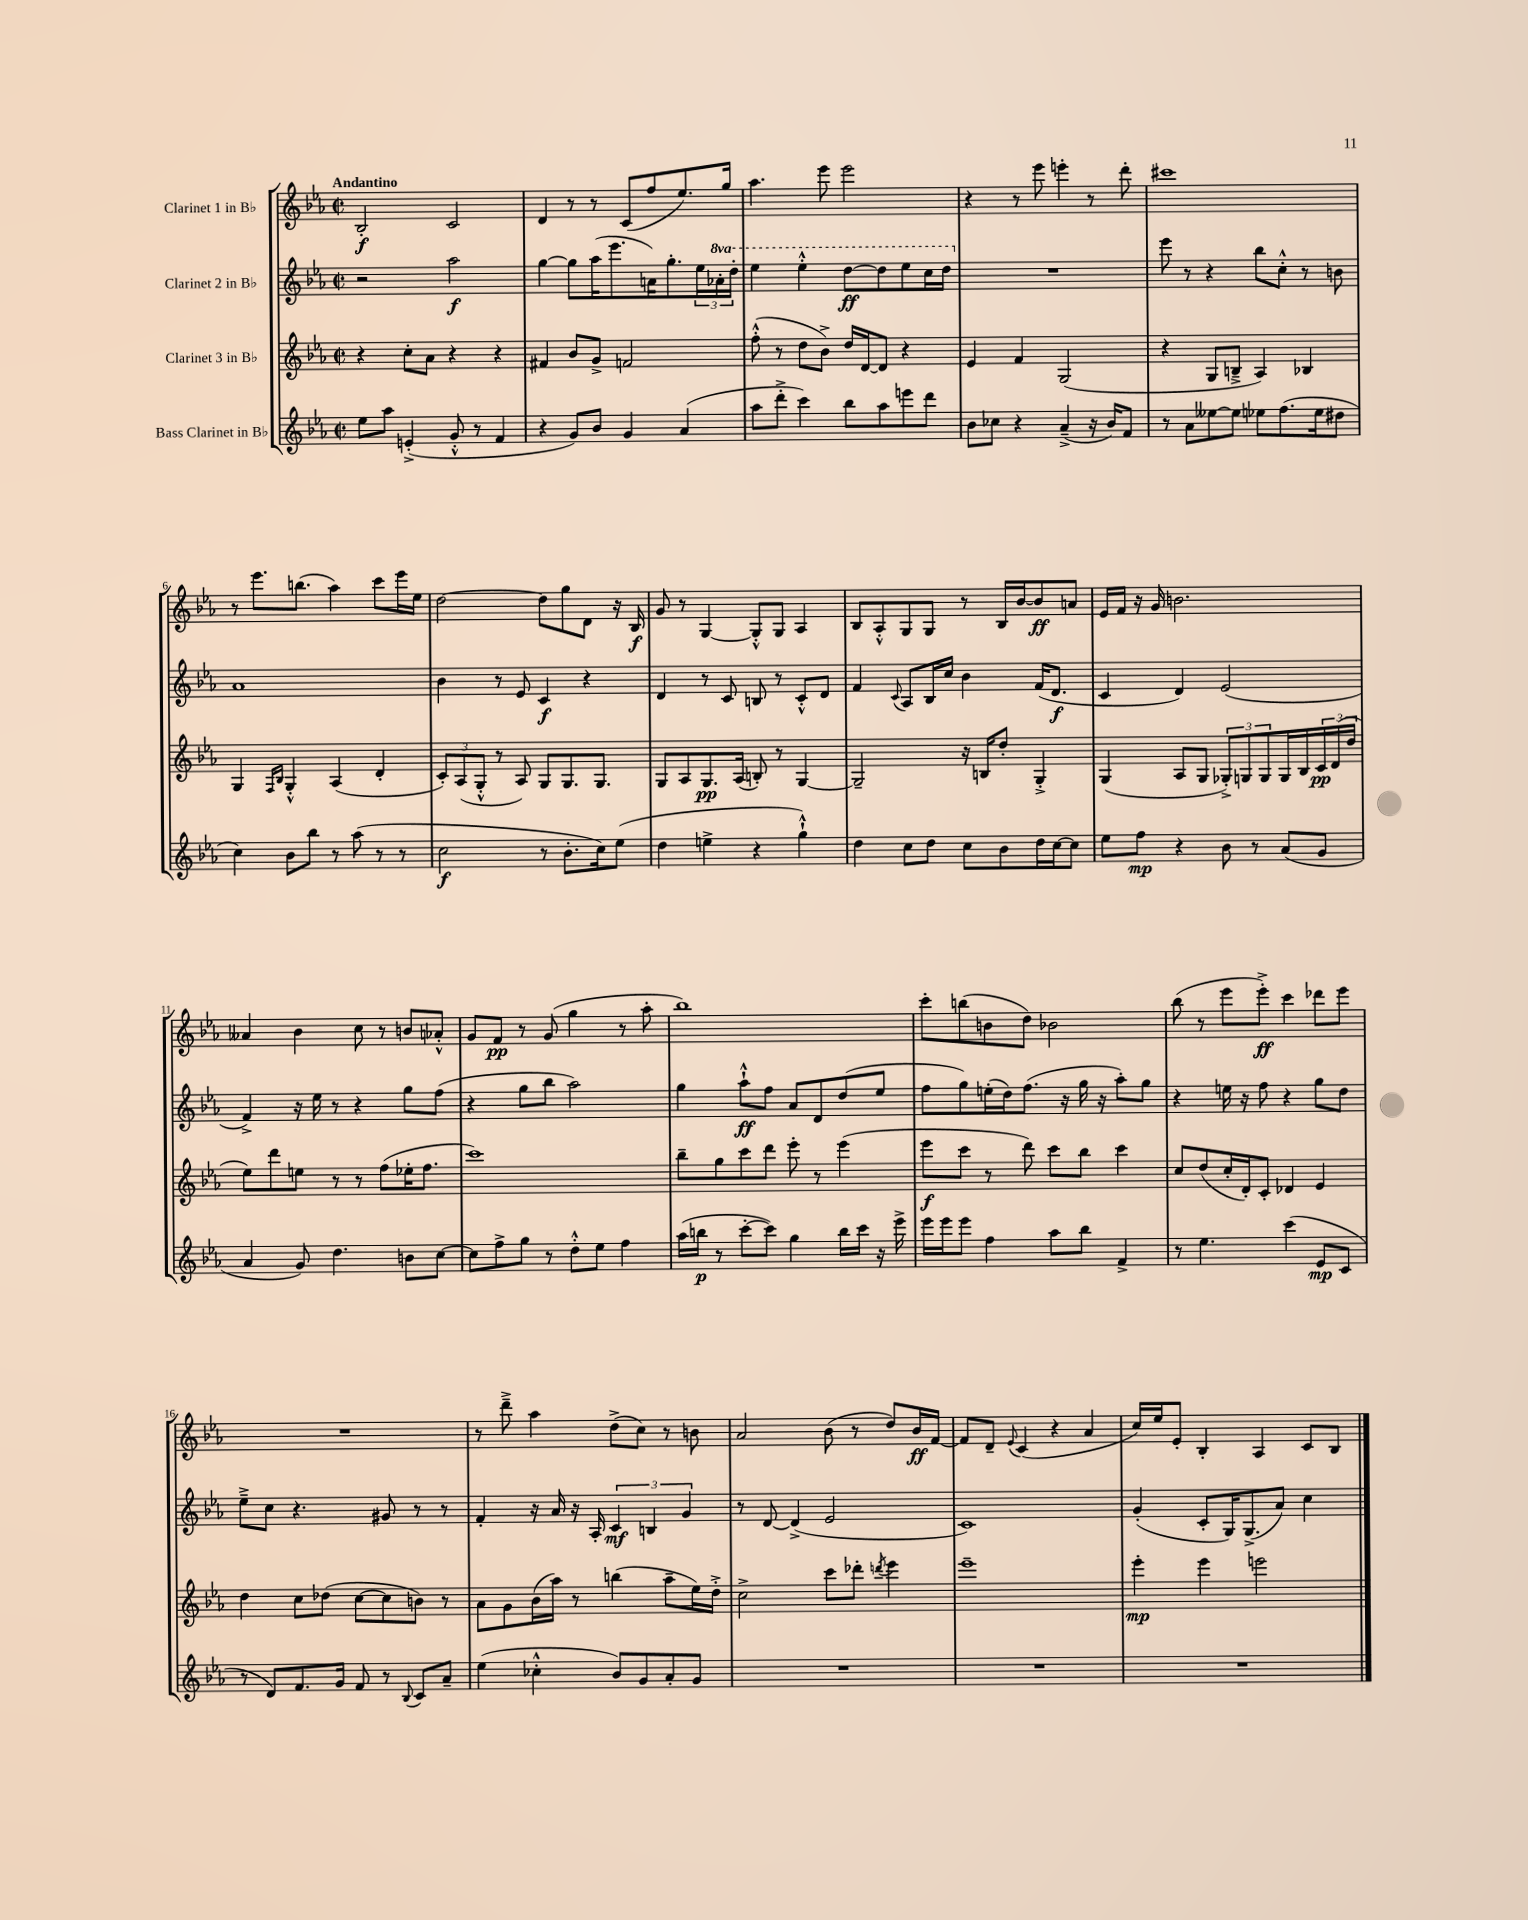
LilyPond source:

<<
\new StaffGroup <<
\new Staff = "s0" \with { instrumentName = "Clarinet 1 in Bb" } {
    \clef treble \key ees \major \defaultTimeSignature \time 2/2 \tempo "Andantino"
    bes2-.\f c'2 |
    d'4 r8 r8 c'8( f''8 ees''8.) g''16 |
    aes''4. ees'''8 ees'''2 |
    r4 r8 ees'''8 e'''4-. r8 d'''8-. |
    cis'''1 |
    r8 ees'''8. b''8.( aes''4) c'''8 ees'''16 ees''16 |
    d''2~ d''8 g''8 d'8 r16 bes16\f |
    g'8 r8 g4~ g8-.-^ g8 aes4 |
    bes8 aes8-.-^ g8 g8 r8 bes16 bes'16~ bes'8\ff a'8 |
    ees'16 f'16 r16 g'16 b'2. |
    aeses'4 bes'4 c''8 r8 b'8 aes'8-.-^ |
    g'8 f'8\pp r8 g'8( g''4 r8 aes''8-. |
    bes''1) |
    c'''8-. b''8( b'8 d''8) bes'2 |
    bes''8( r8 ees'''8 ees'''8-.->\ff) c'''4 des'''8 ees'''8 |
    R1 |
    r8 d'''8---> aes''4 d''8->( c''8) r8 b'8 |
    aes'2 bes'8( r8 d''8) bes'16\ff f'16~ |
    f'8 d'8-- \appoggiatura { ees'8 } c'4( r4 aes'4 |
    c''16) ees''16 ees'8-. bes4-. aes4 c'8 bes8 \bar "|." |
}
\new Staff = "s1" \with { instrumentName = "Clarinet 2 in Bb" } {
    \clef treble \key ees \major \defaultTimeSignature \time 2/2 \set Staff.ottavationMarkups = #ottavation-simple-ordinals
    r2 aes''2\f |
    g''4~ g''8 aes''16( ees'''8. a'16) g''8.-. \tuplet 3/2 { ees''16 \ottava #1 aes''!16-. d'''16-. } |
    ees'''4 ees'''4-.-^ d'''8~\ff d'''8 ees'''8 c'''16 d'''16 \ottava #0 |
    R1 |
    ees'''8 r8 r4 bes''8 c''8-.-^ r8 b'8 |
    aes'1 |
    bes'4 r8 ees'8 c'4\f r4 |
    d'4 r8 c'8 b8 r8 c'8-.-^ d'8 |
    f'4 \appoggiatura { c'8 } aes8 bes16 c''16 bes'4 f'16( d'8.\f |
    c'4 d'4) ees'2( |
    f'4->) r16 ees''16 r8 r4 g''8 f''8( |
    r4 g''8 bes''8 aes''2) |
    g''4 aes''8-!-^\ff f''8 aes'8 d'8 d''8( ees''8 |
    f''8 g''8) e''16-.( d''16) f''8.( r16 g''16 r16 aes''8-.) g''8 |
    r4 e''16 r16 f''8 r4 g''8 d''8 |
    ees''8---> c''8 r4. gis'8 r8 r8 |
    f'4-. r16 aes'16 r16 aes16-. \tuplet 3/2 { c'4\mf b4 g'4 } |
    r8 d'8~ d'4->( ees'2 |
    c'1) |
    g'4-.( c'8-. g16) g8.->( aes'8) c''4 \bar "|." |
}
\new Staff = "s2" \with { instrumentName = "Clarinet 3 in Bb" } {
    \clef treble \key ees \major \defaultTimeSignature \time 2/2
    r4 c''8-. aes'8 r4 r4 |
    fis'4 bes'8 g'8-> f'2 |
    f''8-.-^( r8 d''8 bes'8->) d''16 d'16~ d'8 r4 |
    ees'4 f'4 g2( |
    r4 g8 b8---> aes4) bes4 |
    g4 \grace { f16 bes16 } g4-.-^ aes4( d'4-. |
    \tuplet 3/2 { c'8-.) aes8( g8-.-^ } r8 aes8) g8 g8. g8. |
    g8 aes8 g8.\pp aes16( b8-.) r8 g4~ |
    g2-- r16 b16 d''8-. g4-.-> |
    g4( aes8 g8 \tuplet 3/2 { ges8-.->) g8 g8 } g16 bes16 \tuplet 3/2 { c'16\pp d'16( d''16 } |
    ees''8) d'''8 e''8 r8 r8 f''8( ees''16-. f''8. |
    c'''1) |
    bes''8-- g''8 c'''8 d'''8 ees'''8-. r8 ees'''4( |
    ees'''8\f c'''8 r8 d'''8) c'''8 bes''8 c'''4 |
    c''8 d''8( c''16-. d'16-.) c'8-. des'4 ees'4 |
    d''4 c''8 des''8( c''8~ c''8 b'8) r8 |
    aes'8 g'8 bes'16( aes''16) r8 b''4( aes''8-- ees''16) d''16-.-> |
    c''2-> c'''8 des'''8-. \acciaccatura { d'''8 } ees'''4 |
    ees'''1-- |
    ees'''4-.\mp ees'''4 e'''2 \bar "|." |
}
\new Staff = "s3" \with { instrumentName = "Bass Clarinet in Bb" } {
    \clef treble \key ees \major \defaultTimeSignature \time 2/2
    ees''8 aes''8 e'4-.->( g'8-.-^ r8 f'4 |
    r4 g'8) bes'8 g'4 aes'4( |
    aes''8 d'''8-.-> c'''4) bes''8 aes''8 e'''8 d'''8 |
    bes'8 ces''8 r4 aes'4--->( r16 bes'16) f'8 |
    r8 aes'8 eeses''8~ eeses''8 ees''8 f''8.( ees''16 dis''8 |
    c''4) bes'8 bes''8 r8 aes''8( r8 r8 |
    c''2\f r8 bes'8.-. c''16) ees''8( |
    d''4 e''4-> r4 g''4-!-^) |
    d''4 c''8 d''8 c''8 bes'8 d''16 c''16~ c''8 |
    ees''8 f''8\mp r4 bes'8 r8 aes'8( g'8 |
    aes'4 g'8) d''4. b'8 c''8~ |
    c''8 f''8-> g''8 r8 d''8-.-^ ees''8 f''4 |
    aes''16( b''16\p r8 c'''8~-. c'''8) g''4 b''16 c'''16 r16 ees'''16-> |
    ees'''16 ees'''16 ees'''8 f''4 aes''8 bes''8 f'4-> |
    r8 ees''4. c'''4( ees'8\mp c'8 |
    r8 d'8) f'8. g'16 f'8 r8 \appoggiatura { bes8 } c'8 aes'8-- |
    ees''4( ces''4-.-^ bes'8) g'8 aes'8-. g'8 |
    R1 |
    R1 |
    R1 \bar "|." |
}
>>
>>
